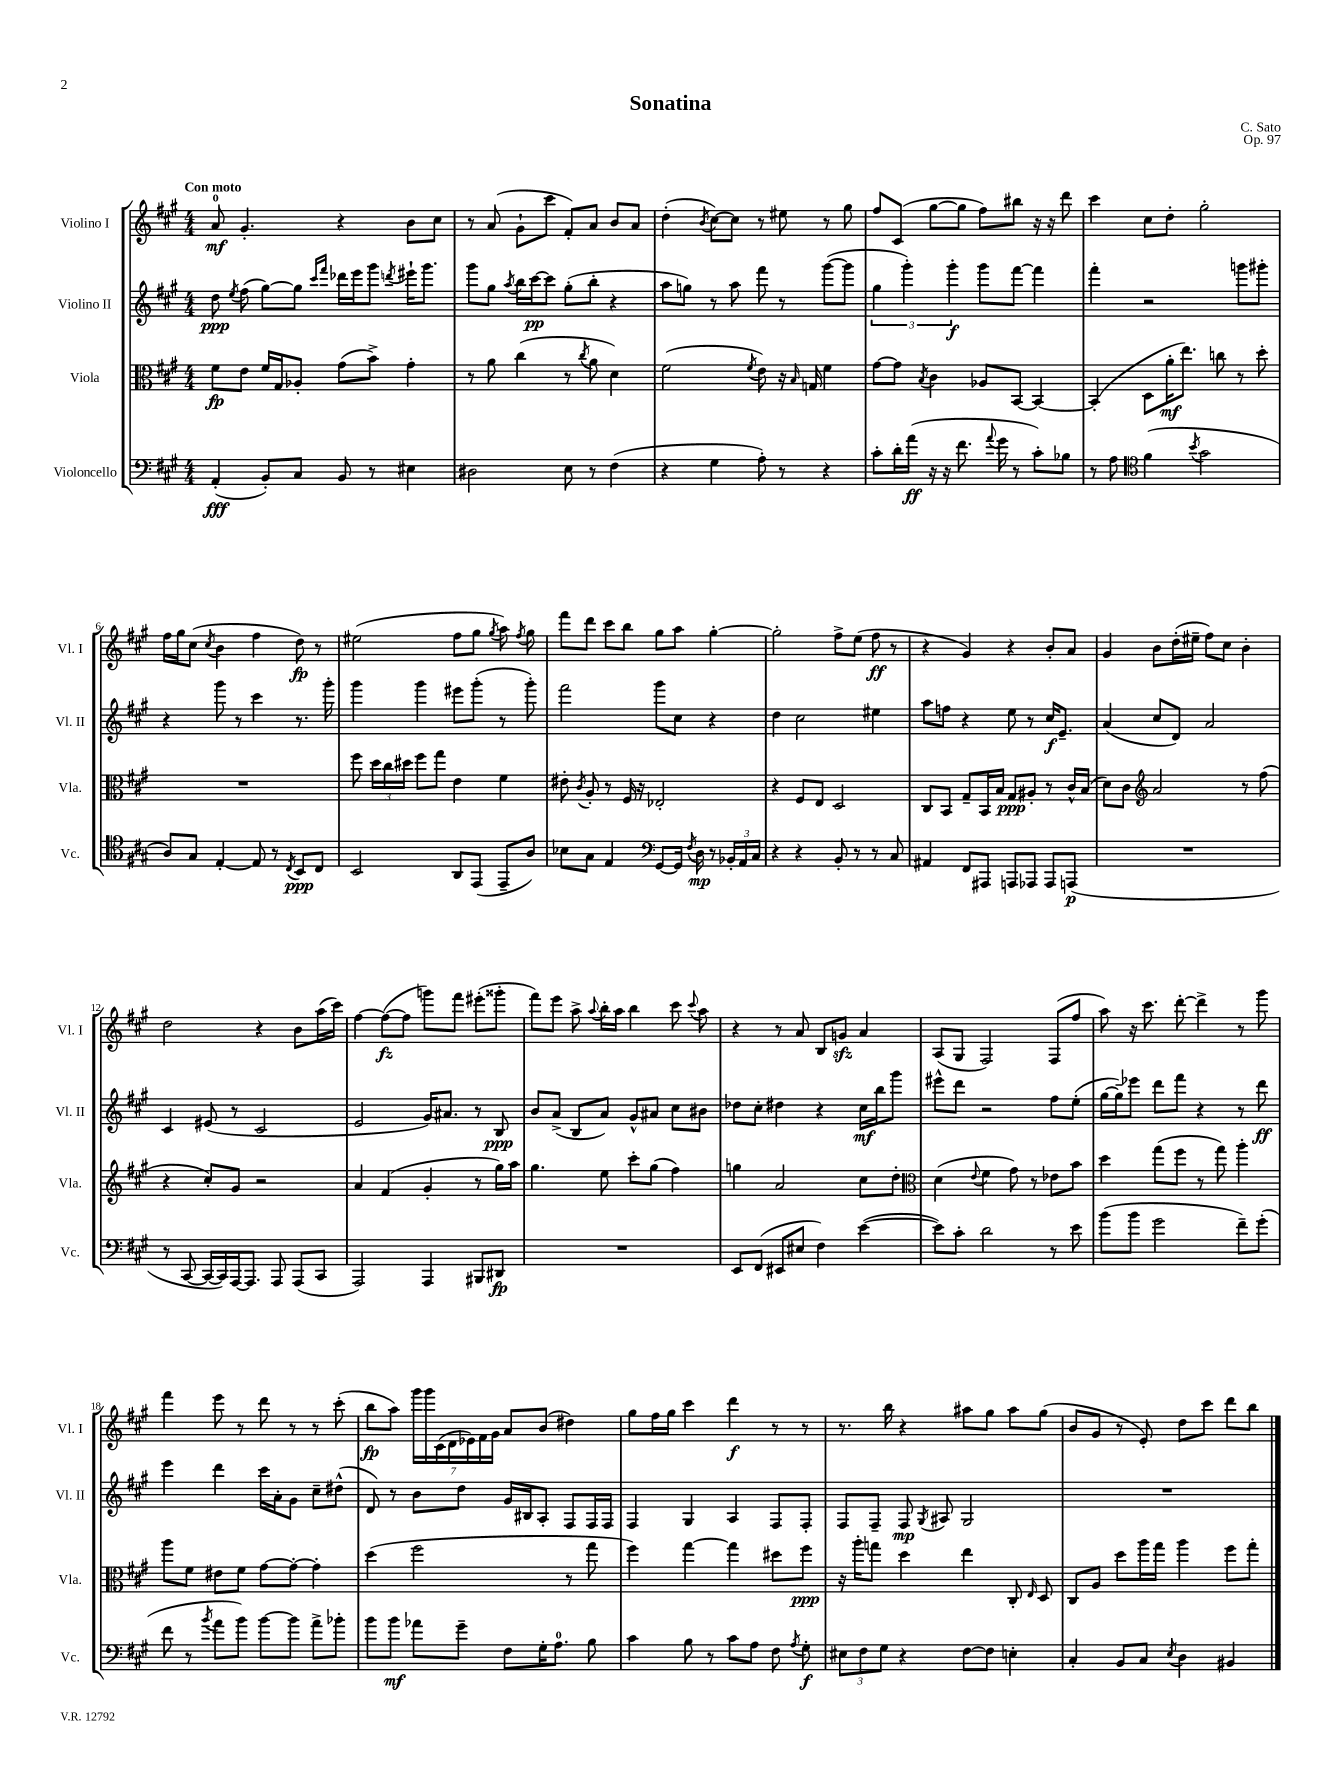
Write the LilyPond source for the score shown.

\header { title = "Sonatina" composer = "C. Sato" opus = "Op. 97" }
<<
\new StaffGroup <<
\new Staff = "s0" \with { instrumentName = "Violino I" shortInstrumentName = "Vl. I" } {
    \clef treble \key a \major \numericTimeSignature \time 4/4 \tempo "Con moto"
    \autoBeamOff a'8-0\mf gis'4.-. r4 b'8[ cis''8] |
    r8 a'8( gis'8[-! cis'''8] fis'8[-.) a'8] b'8[ a'8] |
    d''4-.( \acciaccatura { b'8 } cis''8[~) cis''8] r8 eis''8 r8 gis''8 |
    fis''8[ cis'8]( gis''8[~ gis''8] fis''8[) bis''8] r16 r16 d'''8 |
    cis'''4 cis''8[ d''8]-. gis''2-. |
    fis''16[ gis''16 cis''8]( \acciaccatura { cis''8 } b'4 fis''4 d''8\fp) r8 |
    eis''2( fis''8[ gis''8] \acciaccatura { gis''8 } a''8) \acciaccatura { fis''8 } gis''8 |
    fis'''8[ d'''8] cis'''8[ b''8] gis''8[ a''8] gis''4~-. |
    gis''2-. fis''8[-> e''8]( fis''8\ff r8 |
    r4 gis'4) r4 b'8[-. a'8] |
    gis'4 b'8[ d''16-.( eis''16]-- fis''8[) cis''8] b'4-. |
    d''2 r4 b'8[ a''16( cis'''16]) |
    fis''4~ fis''8[~\fz( fis''8] g'''8[) fis'''8] eis'''8[-.( gisis'''8]-. |
    fis'''8[) e'''8] a''8-> \appoggiatura { a''8 } b''16[-. a''16] b''4 cis'''8 \appoggiatura { cis'''8 } a''8 |
    r4 r8 a'8 b8[ g'8]\sfz a'4 |
    a8[( gis8] fis2) fis8[( fis''8] |
    a''8) r16 cis'''8. d'''8~-. d'''4-> r8 gis'''8 |
    fis'''4 e'''8 r8 d'''8 r8 r8 cis'''8-.( |
    b''8[\fp a''8]) \tuplet 7/4 { gis'''16[ gis'''16 cis'16( d'16 ees'16) fis'16 gis'16] } a'8[ b'8]( dis''4) |
    gis''8[ fis''16 gis''16] cis'''4 d'''4\f r8 r8 |
    r8. b''16 r4 ais''8[ gis''8] ais''8[ gis''8]( |
    b'8[ gis'8] r8 e'8-.) d''8[ cis'''8] d'''8[ b''8] \bar "|." |
}
\new Staff = "s1" \with { instrumentName = "Violino II" shortInstrumentName = "Vl. II" } {
    \clef treble \key a \major \numericTimeSignature \time 4/4
    \autoBeamOff d''8\ppp \acciaccatura { e''8 } fis''8( gis''8[~) gis''8] \grace { cis'''16[ fis'''16] } des'''16[ e'''16 gis'''8] \acciaccatura { d'''8 } eis'''16[-! gis'''8.] |
    gis'''8[ gis''8] \acciaccatura { a''8 } b''16[ cis'''16~\pp cis'''8] gis''8[-.( b''8]-. r4 |
    a''8[ g''8]) r8 a''8 fis'''8 r8 gis'''8[~( gis'''8] |
    \tuplet 3/2 { gis''4 gis'''4-.) gis'''4-.\f } gis'''8[ fis'''8]~ fis'''4 |
    fis'''4-. r2 g'''8[ gis'''8]-. |
    r4 gis'''8 r8 cis'''4 r8. gis'''16-. |
    gis'''4 gis'''4 eis'''8[ gis'''8]-.( r8 gis'''8-.) |
    fis'''2 gis'''8[ cis''8] r4 |
    d''4 cis''2 eis''4 |
    a''8[ f''8] r4 e''8 r8 cis''16[\f e'8.]-- |
    a'4( cis''8[ d'8]) a'2 |
    cis'4 eis'8( r8 cis'2 |
    e'2 gis'16[) ais'8.] r8 b8\ppp |
    b'8[ a'8]->( b8[ a'8]) gis'8[-^ ais'8] cis''8[ bis'8] |
    des''8[ cis''8]-. dis''4 r4 cis''16[\mf b''16 gis'''8] |
    eis'''8[-^ d'''8] r2 fis''8[ e''8]-.( |
    gis''16[~ gis''16--) ees'''8] d'''8[ fis'''8] r4 r8 d'''8\ff |
    e'''4 d'''4 cis'''16[ a'16-. gis'8] cis''8[-- dis''8]-^( |
    d'8) r8 b'8[ d''8] gis'16[ bis16 a8]-. fis8[ fis16 fis16] |
    fis4 gis4 a4 fis8[ fis8]-. |
    fis8[ fis8]-- fis8\mp \acciaccatura { gis8 } ais8 gis2 |
    R1 \bar "|." |
}
\new Staff = "s2" \with { instrumentName = "Viola" shortInstrumentName = "Vla." } {
    \clef alto \key a \major \numericTimeSignature \time 4/4
    \autoBeamOff fis'8[\fp e'8] fis'16[ gis16 aes8]-. gis'8[( b'8]->) gis'4-. |
    r8 a'8 cis''4( r8 \acciaccatura { cis''8 } a'8 d'4) |
    fis'2( \acciaccatura { fis'8 } e'8) r16 \grace { b16 } g16 fis'4 |
    gis'8[~ gis'8] \acciaccatura { b8 } cis'4 aes8[ b,8]~ b,4~ |
    b,4-.( d8[ a'16-.\mf e''8.]) c''8 r8 d''8-. |
    R1 |
    fis''8 \tuplet 3/2 { d''16[ cis''16 dis''16] } fis''8[ gis''8] e'4 fis'4 |
    eis'8-. \acciaccatura { cis'8 } a8-. r8 fis16 r16 ees2-. |
    r4 fis8[ e8] d2 |
    cis8[ b,8] gis8[-- b,16 b16] gis8[\ppp ais8]-. r8 cis'16[-^ b16]( |
    d'8[) cis'8] \clef treble a'2 r8 fis''8( |
    r4 cis''8[-.) gis'8] r2 |
    a'4 fis'4( gis'4-. r8 gis''16[) a''16] |
    gis''4. e''8 cis'''8[-. gis''8]( fis''4) |
    g''4 a'2 cis''8[ d''8]-. |
    \clef alto d'4( \appoggiatura { e'8 } fis'4 gis'8) r8 ees'8[ b'8] |
    d''4 gis''8[( fis''8] r8 gis''8) a''4-. |
    a''8[ fis'8] eis'8[ fis'8] gis'8[~ gis'8]~-. gis'4-. |
    d''4( fis''2 r8 gis''8 |
    fis''4) gis''4~ gis''4 dis''8[ fis''8]\ppp |
    r16 a''16[-. g''8] d''4 e''4 cis8-. \grace { e16 } d8 |
    cis8[ a8] d''8[ a''16 gis''16] a''4 fis''8[ gis''8]-. \bar "|." |
}
\new Staff = "s3" \with { instrumentName = "Violoncello" shortInstrumentName = "Vc." } {
    \clef bass \key a \major \numericTimeSignature \time 4/4
    \autoBeamOff a,4-.\fff( b,8[-.) cis8] b,8 r8 eis4 |
    dis2 e8 r8 fis4( |
    r4 gis4 a8-.) r8 r4 |
    cis'8[-. d'16-. a'16]\ff( r16 r16 fis'8. \appoggiatura { a'8 } gis'16 r8 cis'8[-.) bes8] |
    r8 a8 \clef tenor fis'4( \acciaccatura { b'8 } gis'2 |
    a8[) gis8] e4~-. e8 r8 \acciaccatura { cis8 } b,8[\ppp cis8] |
    b,2 a,8[ e,8]( e,8[-- a8]) |
    bes8[ gis8] e4 \clef bass gis,8[~ gis,16] \acciaccatura { fis8 } d16\mp r8 \tuplet 3/2 { bes,16[-. a,16 cis16] } |
    r4 r4 b,8-. r8 r8 cis8 |
    ais,4 fis,8[ ais,,8] a,,8[ aes,,8] aes,,8[ a,,8]\p( |
    R1 |
    r8 cis,8~ cis,16[~ cis,16) a,,16~ a,,8.] a,,8 a,,8[( cis,8] |
    a,,2) a,,4 bis,,8[ dis,8]\fp |
    R1 |
    e,8[ fis,8]( eis,8[ eis8] fis4) e'4~( |
    e'8[) cis'8]-. d'2 r8 e'8 |
    b'8[( b'8] gis'2 fis'8[--) gis'8]-.( |
    fis'8 r8 \acciaccatura { b'8 } a'8[ b'8]) b'8[~ b'8] a'8[-> bes'8]-. |
    b'8[ b'8]\mf aes'8[ gis'8]-- fis8[ gis16-. a8.]-0 b8 |
    cis'4 b8 r8 cis'8[ a8] fis8 \acciaccatura { a8 } gis8-.\f |
    \tuplet 3/2 { eis8[ fis8 gis8] } r4 fis8[~ fis8] e4-. |
    cis4-. b,8[ cis8] \acciaccatura { e8 } d4 bis,4 \bar "|." |
}
>>
>>
